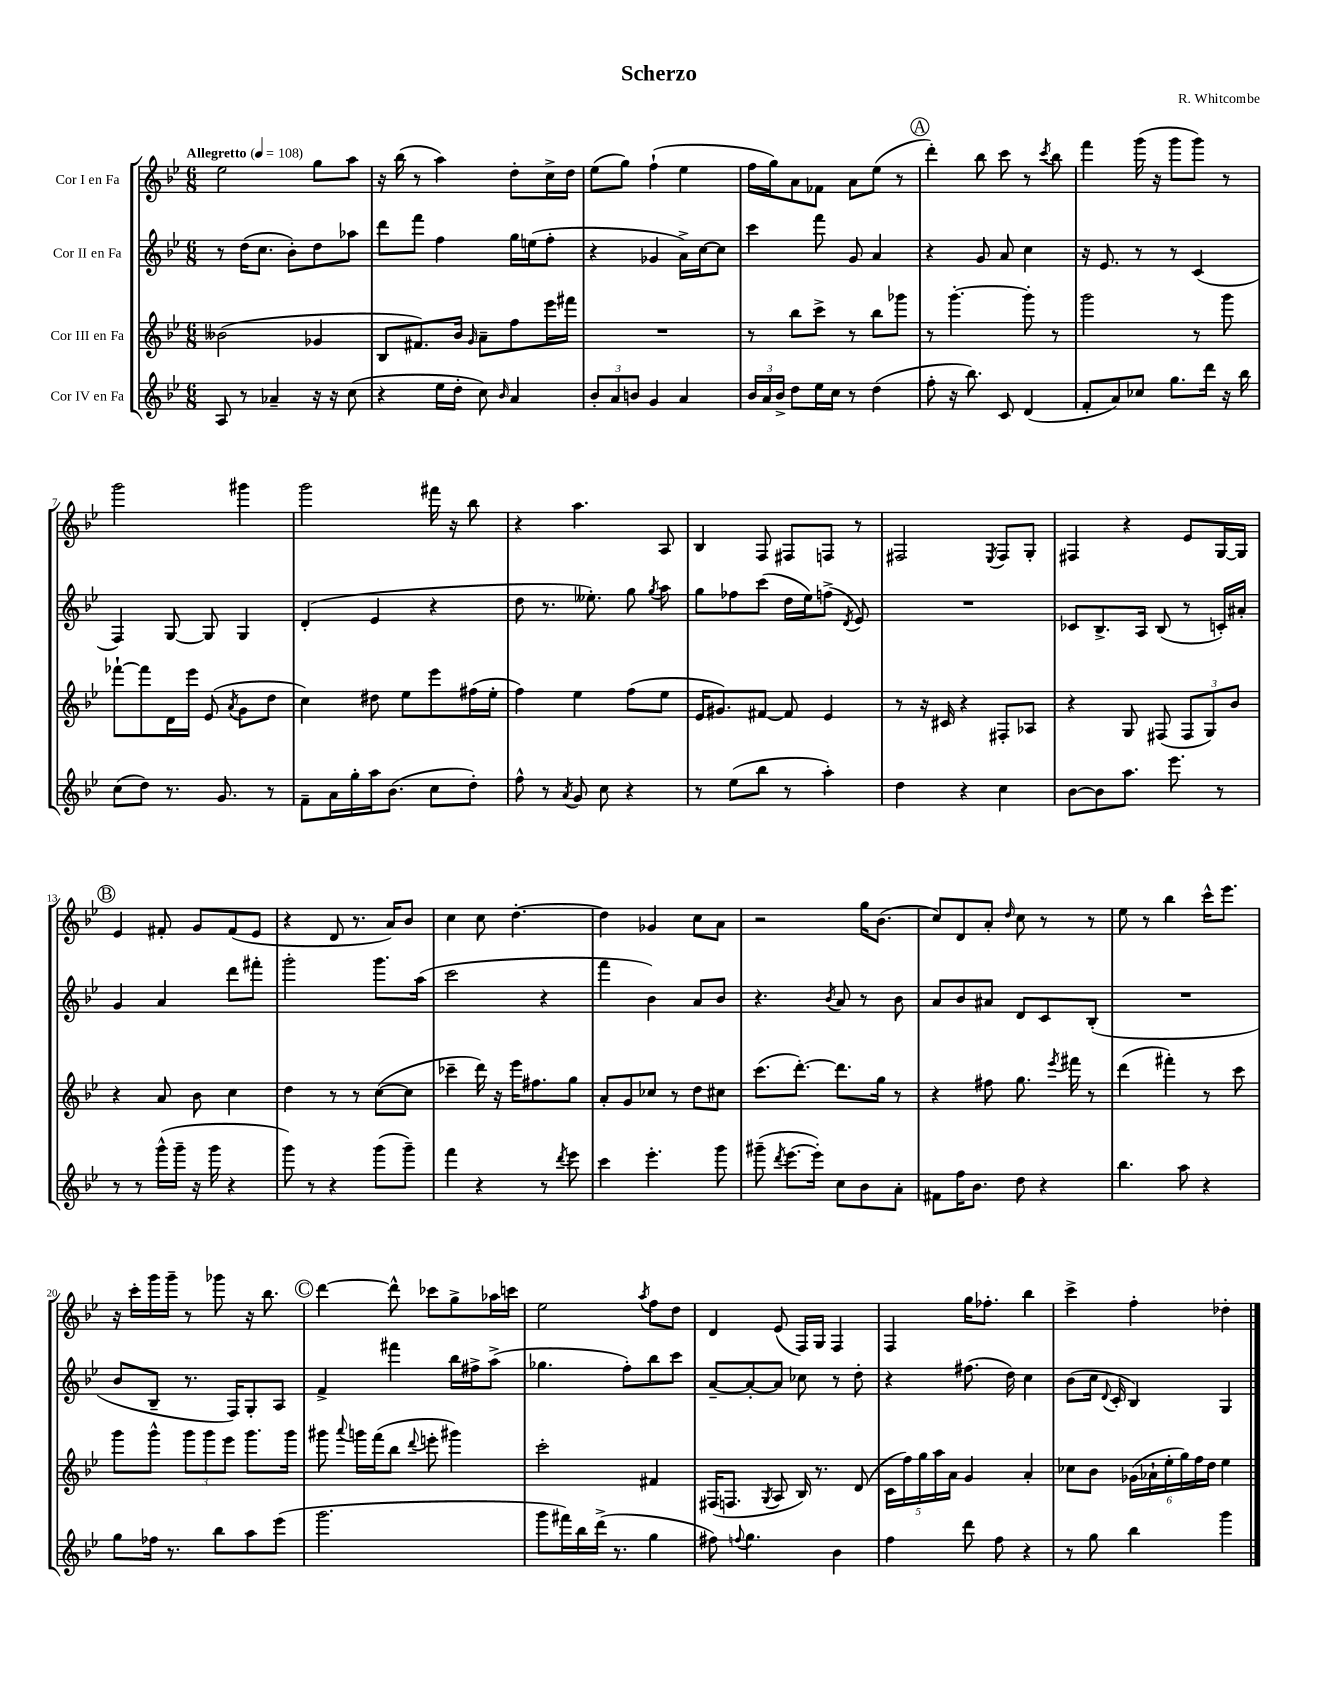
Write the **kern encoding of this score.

**kern	**kern	**kern	**kern
*staff4	*staff3	*staff2	*staff1
*clefG2	*clefG2	*clefG2	*clefG2
*k[b-e-]	*k[b-e-]	*k[b-e-]	*k[b-e-]
*M6/8	*M6/8	*M6/8	*M6/8
*MM108	*MM108	*MM108	*MM108
8A	(2b--	8r	2ee-
8r	.	(16dd	.
.	.	8.cc	.
4a-~	.	.	.
.	.	8b-')	.
16r	4g-	8dd	8gg
16r	.	.	.
(8cc	.	8aa-	8aa
=	=	=	=
4r	8B-	8ddd	16r
.	.	.	(16bb-
.	8.f#)	8fff	8r
16ee-	.	4ff	4aa)
16dd'	16b-	.	.
.	16qqg	.	.
8cc)	8a~	.	.
16qqb-	.	.	.
4a	8ff	16gg	8dd'
.	.	(16ee	.
.	16eee-	8ff'	16cc^
.	16fff#	.	16dd
=	=	=	=
12b-'	2.r	4r	(8ee-
12a	.	.	.
.	.	.	8gg)
12b	.	.	.
4g	.	4g-	(4ff`
4a	.	16a^)	4ee-
.	.	[16cc	.
.	.	8cc]	.
=	=	=	=
24b-	8r	4ccc	16ff
24a	.	.	.
.	.	.	16gg)
24b-^	.	.	.
8dd	8bb-	.	8a
16ee-	8ccc^	8fff	8f-
16cc	.	.	.
8r	8r	8g	8a
(4dd	8bb-	4a	(8ee-
.	8ggg-	.	8r
=	=	=	=
8ff'	8r	4r	4ddd')
16r	[4.ggg'	.	.
8.bb-)	.	.	.
.	.	8g	8bb-
8c	.	8a	8ccc
(4d	8ggg']	4cc	8r
.	.	.	8qccc
.	8r	.	8bb-
=	=	=	=
8f'	2ggg	16r	4fff
.	.	8.e-	.
8a)	.	.	.
8cc-	.	8r	(16ggg
.	.	.	16r
8.gg	.	8r	8ggg
.	8r	(4c	8ggg)
16ddd	.	.	.
16r	8ggg	.	8r
16bb-	.	.	.
=	=	=	=
(8cc	[8fff-`	4F)	2ggg
8dd)	8fff-]	.	.
8.r	16d	[8G	.
.	16eee-	.	.
.	(8e-	8G]	.
8.g	.	.	.
.	8qa	.	.
.	8g	4G	4ggg#
8r	8dd	.	.
=	=	=	=
8f~	4cc)	(4d'	2ggg
16a	.	.	.
16gg'	.	.	.
16aa	8dd#	4e-	.
(8.b-	.	.	.
.	8ee-	.	.
8cc	8eee-	4r	16fff#
.	.	.	16r
8dd')	(16ff#	.	8bb-
.	16ee-'	.	.
=	=	=	=
8ff^^	4ff)	8dd	4r
8r	.	8.r	.
8qa	.	.	.
8g	4ee-	.	4.aa
.	.	8.ee--')	.
8cc	.	.	.
4r	(8ff	8gg	.
.	.	8qgg	.
.	8ee-	8aa	8A
=	=	=	=
8r	16e-	8gg	4B-
.	8.g#)	.	.
(8ee-	.	8ff-	.
8bb-	[8f#	(8ccc	8F
8r	8f#]	16dd	8F#
.	.	16ee-)	.
4aa')	4e-	(8ff^	8F
.	.	8qd	.
.	.	8e-)	8r
=	=	=	=
4dd	8r	2.r	2F#
.	16r	.	.
.	16c#	.	.
4r	4r	.	.
.	.	.	8qE-
4cc	8F#'	.	8F#
.	8A-	.	8G'
=	=	=	=
[8b-	4r	8c-	4F#
8b-]	.	8.B-^	.
8.aa	8G	.	4r
.	.	16A	.
.	(8F#	(8B-	.
8.eee-	.	.	.
.	12F#	8r	8e-
.	12G)	.	.
8r	.	16c')	[16G
.	12b-	.	.
.	.	16a#'	16G]
=	=	=	=
8r	4r	4g	4e-
8r	.	.	.
(16ggg^^	8a	4a	8f#'
16ggg~	.	.	.
16r	8b-	.	8g
16ggg	.	.	.
4r	4cc	8ddd	(8f#
.	.	8fff#'	8e-
=	=	=	=
8ggg)	4dd	2ggg'	4r
8r	.	.	.
4r	8r	.	8d
.	8r	.	8.r
(8ggg	([8cc	8.ggg	.
.	.	.	16a)
8ggg~)	8cc]	.	8b-
.	.	(16aa	.
=	=	=	=
4fff	4ccc-~	2ccc	4cc
4r	16ddd)	.	8cc
.	16r	.	.
.	16eee-	.	[4.dd'
.	8.ff#	.	.
8r	.	4r	.
8qddd	.	.	.
8eee-	8gg	.	.
=	=	=	=
4ccc	8a'	4fff	4dd]
.	8g	.	.
4.eee-'	8cc-	4b-)	4g-
.	8r	.	.
.	8dd	8a	8cc
8ggg	8cc#	8b-	8a
=	=	=	=
(8ggg#~	(8.ccc	4.r	2r
8qddd	.	.	.
[8.eee-	.	.	.
.	[8.ddd')	.	.
16eee-'])	.	.	.
.	.	8qb-	.
8cc	8.ddd]	8a	.
8b-	.	8r	16gg
.	16gg	.	(8.b-
8a'	8r	8b-	.
=	=	=	=
8f#	4r	8a	8cc)
16ff	.	8b-	8d
8.b-	.	.	.
.	8ff#	8a#	8a'
.	.	.	16qqdd
8dd	8.gg	8d	8cc
4r	.	8c	8r
.	8qeee-	.	.
.	16fff#	.	.
.	8r	(8B-'	8r
=	=	=	=
4.bb-	(4ddd	2.r	8ee-
.	.	.	8r
.	4fff#')	.	4bb-
8aa	.	.	.
4r	8r	.	16ccc^^
.	.	.	8.eee-
.	8ccc	.	.
=	=	=	=
8gg	8ggg	8b-	16r
.	.	.	16ccc'
16ff-	8ggg^^	8B-~	16ggg
8.r	.	.	16ggg~
.	12ggg	8.r	8r
.	12ggg	.	.
8bb-	.	.	8ggg-
.	12eee-	.	.
.	.	16F)	.
8aa	8.ggg	8G'	16r
.	.	.	8.bb-
(8eee-	.	8A	.
.	16ggg	.	.
=	=	=	=
2.ggg	8ggg#	4f^	[4ddd
.	8qqaaa	.	.
.	16ggg	.	.
.	(16fff	.	.
.	8bb-	4fff#	8ddd^^]
.	8qqddd	.	.
.	8eee'	.	8ccc-
.	4ggg#)	16bb-	8gg^
.	.	16ff#^	.
.	.	(8aa^	16aa-
.	.	.	16ccc
=	=	=	=
8ggg	2ccc'	4.gg-	2ee-
16fff#)	.	.	.
16bb-	.	.	.
(16ddd^	.	.	.
8.r	.	.	.
.	.	8ff')	.
.	.	.	8qaa
4gg	4f#	8bb-	8ff
.	.	8ccc	8dd
=	=	=	=
8ff#)	(16F#	[8a~	4d
.	8.F	.	.
8qqff	.	.	.
4.gg	.	8a'_	.
.	8qG	.	.
.	8A	8a]	(8e-
.	16B-)	8cc-	16F)
.	8.r	.	16G
4b-	.	8r	4F
.	(8d	8dd'	.
=	=	=	=
4ff	20c	4r	4F
.	20ff)	.	.
.	20gg	.	.
.	20aa	.	.
.	20a	.	.
8ddd	4g	(8.ff#	16gg
.	.	.	8.ff-'
8ff	.	.	.
.	.	16dd)	.
4r	4a'	4cc	4bb-
=	=	=	=
8r	8cc-	(8b-	4ccc^
8gg	8b-	16cc	.
.	.	8qqd	.
.	.	16c'	.
4bb-	(24g-	4B-)	4ff'
.	24a-`	.	.
.	24ee-'	.	.
.	24gg)	.	.
.	24ff	.	.
.	24dd	.	.
4ggg	4ee-	4G	4dd-'
==	==	==	==
*-	*-	*-	*-
